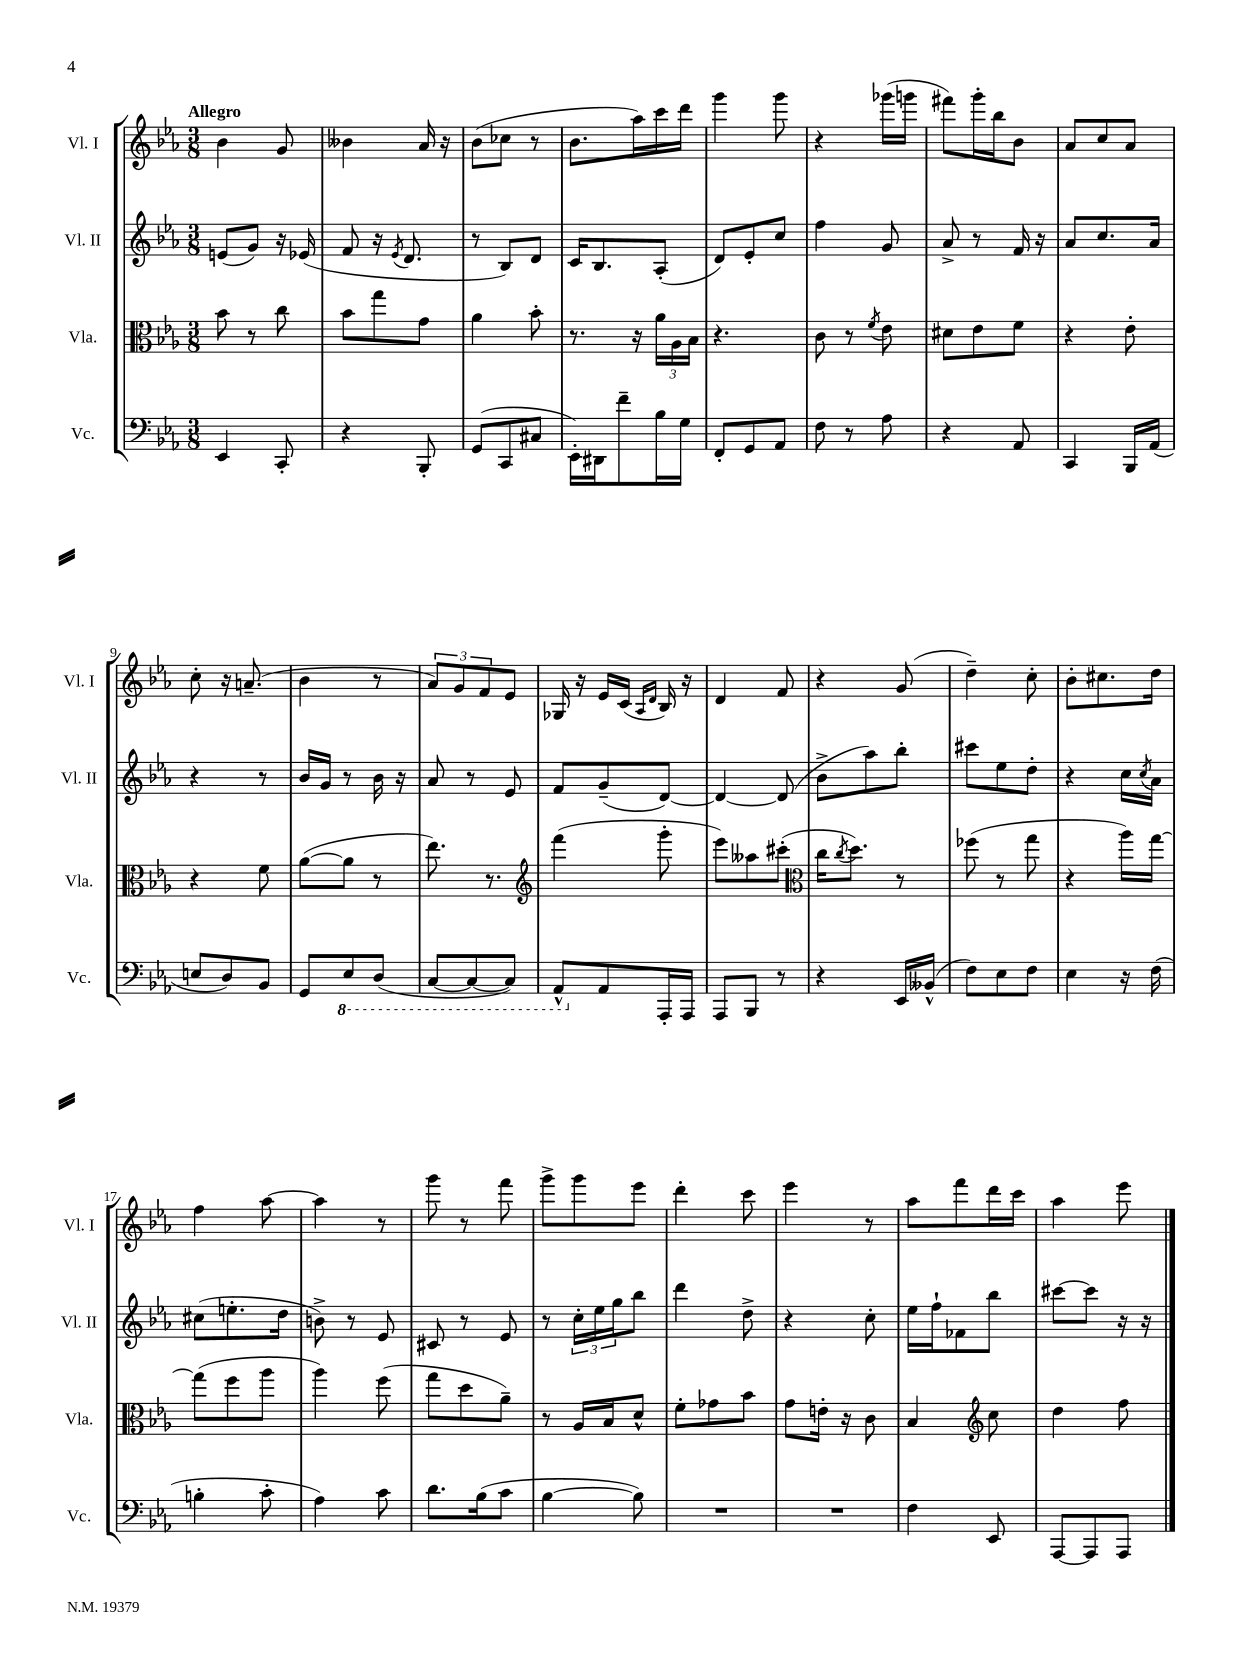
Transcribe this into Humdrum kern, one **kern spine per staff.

**kern	**kern	**kern	**kern
*part4	*part3	*part2	*part1
*staff4	*staff3	*staff2	*staff1
*I"Vc.	*I"Vla.	*I"Vl. II	*I"Vl. I
*I'Vc.	*I'Vla.	*I'Vl. II	*I'Vl. I
*clefF4	*clefC3	*clefG2	*clefG2
*k[b-e-a-]	*k[b-e-a-]	*k[b-e-a-]	*k[b-e-a-]
*M3/8	*M3/8	*M3/8	*M3/8
=1	=1	=1	=1
!	!	!	!LO:TX:a:B:t=Allegro
4EE-/	8b-\	(8en/L	4b-\
.	8r	8g/J)	.
8CC'/	8cc\	16r	8g/
.	.	(16e-X/	.
=2	=2	=2	=2
4r	8b-\L	8f/	4b--X\
.	8gg\	16r	.
.	.	8qe-/	.
.	.	8.d/	.
8BBB-'/	8g\J	.	16a-/
.	.	.	16r
=3	=3	=3	=3
(8GG/L	4a-\	8r	(8b-\L
8CC/	.	8B-/L)	8cc-X\J
8C#X/J	8b-'\	8d/J	8r
=4	=4	=4	=4
16EE-'\LL)	8.r	16c/KL	8.b-\L
16DD#X\J	.	8.B-/	.
8f~\	.	.	.
.	16r	.	16aa-\L)
16B-\L	24a-\LL	(8A-'/J	16ccc\
.	24A-\	.	.
16G\JJ	.	.	16ddd\JJ
.	24B-\JJ	.	.
=5	=5	=5	=5
8FF'/L	4.r	8d/L)	4ggg\
8GG/	.	8e-'/	.
8AA-/J	.	8cc/J	8ggg\
=6	=6	=6	=6
8F\	8c\	4ff\	4r
8r	8r	.	.
.	8qf/	.	.
8A-\	8e-\	8g/	(16ggg-X\LL
.	.	.	16gggn\JJ
=7	=7	=7	=7
4r	8d#X\L	8a-^/	8fff#X\L)
.	8e-\	8r	16ggg'\L
.	.	.	16bb-\J
8AA-/	8f\J	16f/	8b-\J
.	.	16r	.
=8	=8	=8	=8
4CC/	4r	8a-/L	8a-/L
.	.	8.cc/	8cc/
16BBB-/LL	8e-'\	.	8a-/J
(16AA-/JJ	.	16a-/Jk	.
!!LO:LB:g=z
=9	=9	=9	=9
8En/L	4r	4r	8cc'\
8D/)	.	.	16r
.	.	.	(8.an~/
8BB-/J	8f\	8r	.
=10	=10	=10	=10
8GG/L	([8a-\L	16b-/LL	4b-\
.	.	16g/JJ	.
*8ba	*	*	*
8EE-/	8a-\J]	8r	.
(8DD/J	8r	16b-\	8r
.	.	16r	.
=11	=11	=11	=11
[8CC/L	8.ee-\)	8a-/	12a-/L)
.	.	.	12g/
8CC/_	.	8r	.
.	.	.	12f/
.	8.r	.	.
8CC/J])	.	8e-/	8e-/J
=12	=12	=12	=12
*	*clefG2	*	*
8AAA-^^/L	(4fff\	8f/L	16G-X/
.	.	.	16r
*X8ba	*	*	*
8AA-/	.	(8g~/	16e-/LL
.	.	.	(16c/JJ
.	.	.	16qqA-/LL
.	.	.	16qqd/JJ
16AAA-'/L	8ggg'\	[8d/J)	16B-/)
16AAA-/JJ	.	.	16r
=13	=13	=13	=13
8AAA-/L	8eee-\L)	4d/_	4d/
8BBB-/J	8aa--X\	.	.
8r	(8ccc#X'\J	(8d/]	8f/
=14	=14	=14	=14
*	*clefC3	*	*
4r	16cc\KL	8b-^\L	4r
.	8qcc/	.	.
.	8.dd\J)	.	.
.	.	8aa-\)	.
16EE-/LL	8r	8bb-'\J	(8g/
(16BB--X^^/JJ	.	.	.
=15	=15	=15	=15
8F\L)	(8ff-X\	8ccc#X\L	4dd~\)
8E-\	8r	8ee-\	.
8F\J	8gg\	8dd'\J	8cc'\
=16	=16	=16	=16
4E-\	4r	4r	8b-'\L
.	.	.	8.cc#X\
16r	16aa-\LL)	16cc\LL	.
.	.	8qcc/	.
(16F\	[16gg\JJ	16a-\JJ	16dd\Jk
!!LO:LB:g=z
=17	=17	=17	=17
4Bn'\	(8gg\L]	(8cc#X\L	4ff\
.	8ff\	8.een'\	.
8c'\	8aa-\J	.	[8aa-\
.	.	16dd\Jk	.
=18	=18	=18	=18
4A-\)	4aa-\)	8bn^\)	4aa-\]
.	.	8r	.
8c\	(8ff\	8e-/	8r
=19	=19	=19	=19
8.d\L	8gg\L	8c#X/	8ggg\
.	8dd\	8r	8r
(16B-\k	.	.	.
8c\J	8a-~\J)	8e-/	8fff\
=20	=20	=20	=20
[4B-\	8r	8r	8ggg^\L
.	16A-/LL	24cc'\LL	8ggg\
.	.	24ee-\	.
.	16B-/J	.	.
.	.	24gg\J	.
8B-\])	8d^^/J	8bb-\J	8eee-\J
=21	=21	=21	=21
4.r	8f'\L	4ddd\	4ddd'\
.	8g-X\	.	.
.	8b-\J	8dd^\	8ccc\
=22	=22	=22	=22
4.r	8g\L	4r	4eee-\
.	16en'\Jk	.	.
.	16r	.	.
.	8c\	8cc'\	8r
=23	=23	=23	=23
4F\	4B-/	16ee-\LL	8aa-\L
.	.	16ff`\J	.
.	.	8f-X\	8fff\
*	*clefG2	*	*
8EE-/	8cc\	8bb-\J	16ddd\L
.	.	.	16ccc\JJ
=24	=24	=24	=24
[8AAA-/L	4dd\	[8ccc#X\L	4aa-\
8AAA-/]	.	8ccc#\J]	.
8AAA-/J	8ff\	16r	8eee-\
.	.	16r	.
==	==	==	==
*-	*-	*-	*-
